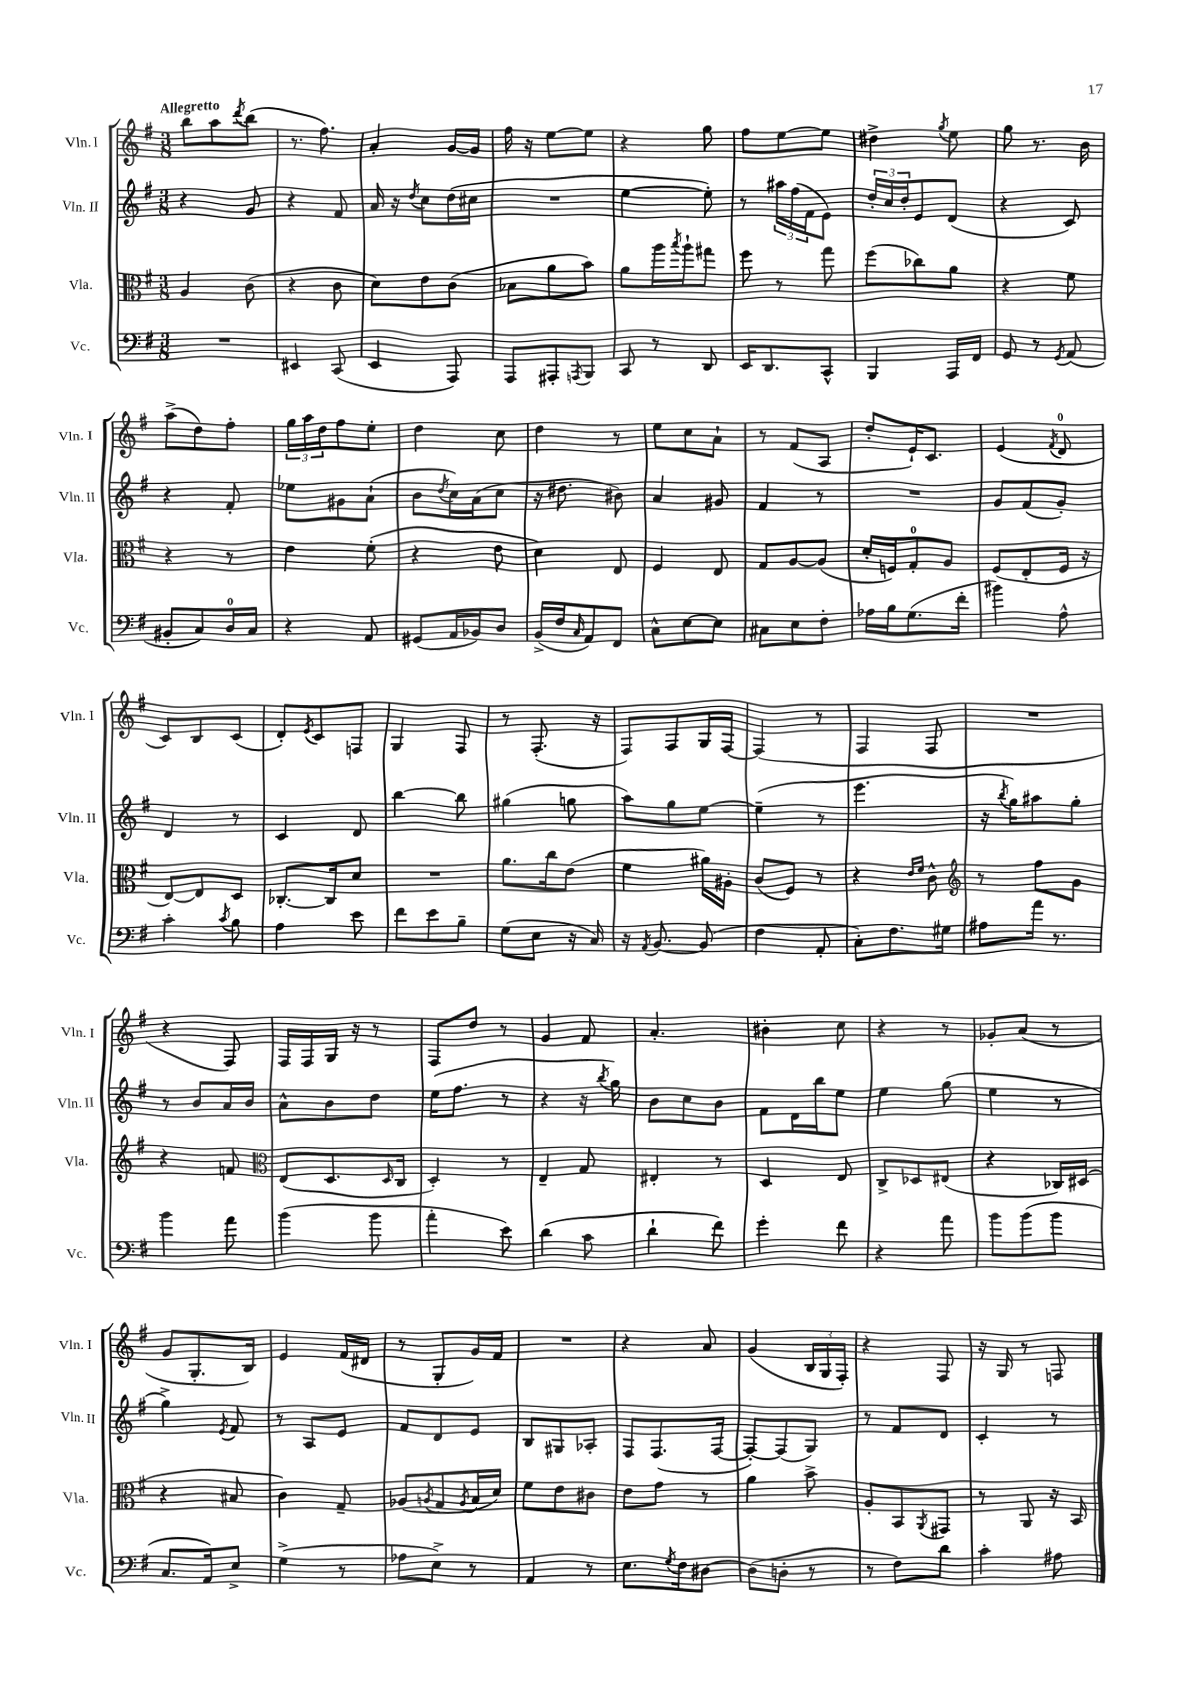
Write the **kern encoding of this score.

**kern	**kern	**kern	**kern
*part4	*part3	*part2	*part1
*staff4	*staff3	*staff2	*staff1
*I"Vc.	*I"Vla.	*I"Vln. II	*I"Vln. I
*I'Vc.	*I'Vla.	*I'Vln. II	*I'Vln. I
*clefF4	*clefC3	*clefG2	*clefG2
*k[f#]	*k[f#]	*k[f#]	*k[f#]
*M3/8	*M3/8	*M3/8	*M3/8
=1	=1	=1	=1
!	!	!	!LO:TX:a:B:t=Allegretto
4.r	4A/	4r	8bb\L
.	.	.	8aa\
.	.	.	8qddd/
.	(8c\	8g/	(8bb\J
=2	=2	=2	=2
4EE#X/	4r	4r	8.r
.	.	.	8.ff#\)
(8CC/	8c\	8f#/	.
=3	=3	=3	=3
4EE/	8d\L)	16a/	4a'/
.	.	16r	.
.	.	8qdd/	.
.	8e\	8cc\L	.
8AAA/)	(8c\J	(16dd\L	[16g/LL
.	.	16cc#X\JJ	16g/JJ]
=4	=4	=4	=4
8AAA/L	8B-X\L	4.r	16ff#\
.	.	.	16r
8AAA#X'/	8a\	.	[8ee\L
8qAAAn/	.	.	.
8BBB/J	8b\J)	.	8ee\J]
=5	=5	=5	=5
8CC/	8a\L	[4ee\	4r
8r	16aa\L	.	.
.	8qbb/	.	.
.	16aa`\J	.	.
8DD/	8gg#X\J	8ee'\])	8gg\
=6	=6	=6	=6
16EE/KL	8ff#\	8r	8ff#\L
8.DD/	.	.	.
.	8r	24aa#X\LL	[8ee\
.	.	(24ff#\	.
.	.	24f#\J	.
8CC^^/J	8gg\	8e\J)	8ee\J]
=7	=7	=7	=7
4BBB/	(8ff#\L	24dd'/LL	4dd#X^\
.	.	24cc/	.
.	.	24dd'/J	.
.	8cc-X\)	8e/	.
.	.	.	8qgg/
16AAA/LL	8a\J	(8d/J	8ee\
16FF#/JJ	.	.	.
=8	=8	=8	=8
8GG/	4r	4r	8gg\
8r	.	.	8.r
8qGG/	.	.	.
(8AA/	8f#\	8c/)	.
.	.	.	16b\
!!LO:LB:g=z
=9	=9	=9	=9
8BB#X'/L	4r	4r	(8aa^\L
8C/)	.	.	8dd\)
16D/L	8r	8f#'/	8ff#'\J
16C/JJ	.	.	.
=10	=10	=10	=10
4r	4e\	8ee-X\L	24gg\LL
.	.	.	24aa\
.	.	.	24dd\J
.	.	8g#X\	8ff#\
8AA/	(8f#'\	(8a`\J	8ee'\J
=11	=11	=11	=11
(8GG#X/L	4r	8b\L	4dd\
.	.	8qdd/	.
16AA/L	.	16cc\L)	.
16BB-X/J)	.	(16a\J	.
8D/J	8e\	8cc\J	8cc\
=12	=12	=12	=12
(16BB^/LL	4d\)	16r	4dd\
16F#/J	.	8.dd#X\	.
16qqC/	.	.	.
8AA/)	.	.	.
8FF#/J	8E/	8b#X\)	8r
=13	=13	=13	=13
8C^^\L	4F#/	4a/	8ee\L
[8E\	.	.	8cc\
8E\J]	8E/	8g#X/	8a`\J
=14	=14	=14	=14
8C#X\L	8G/L	4f#/	8r
8E\	[8A/	.	(8f#/L
8F#'\J	(8A/J]	8r	8A/J
=15	=15	=15	=15
16A-X\LL	16d'/LL	4.r	8dd'/L
16B\J	16Fn/J)	.	.
(8.G\	8G'/	.	16e`/K)
.	.	.	8.c/J
.	8A/J	.	.
16f#'\Jk	.	.	.
=16	=16	=16	=16
4b#X\)	(8F#/L	8g/L	(4e/
.	8E'/	(8f#/	.
.	.	.	8qf#/
8A^^\	16F#/Jk	8g'/J)	8d/
.	16r	.	.
!!LO:LB:g=z
=17	=17	=17	=17
4c'\	[8E/L)	4d/	8c/L)
.	8E/]	.	8B/
8qc/	.	.	.
8B\	8D/J	8r	(8c/J
=18	=18	=18	=18
4A\	[8.C-X'/L	4c/	8d'/L)
.	.	.	8qe/
.	.	.	8c/
.	16C-/k]	.	.
8e\	8d/J	8d/	8Fn/J
=19	=19	=19	=19
8f#\L	4.r	[4bb\	4G/
8e\	.	.	.
8B~\J	.	8bb\]	8F#/
=20	=20	=20	=20
(8G\L	8.a\L	(4gg#X\	8r
8E\J	.	.	(8.F#'/
.	16cc\k	.	.
16r	(8e\J	8ggn\	.
16C/)	.	.	16r
=21	=21	=21	=21
16r	4f#\	8aa\L)	8F#/L)
8qAA/	.	.	.
[8.BB/	.	.	.
.	.	8gg\	8F#/
(8BB/]	16a#X\LL)	[8ee\J	16G/L
.	16A#X'\JJ	.	[16F#/JJ
=22	=22	=22	=22
4F#\	(8c/L	(4ee~\]	(4F#/]
.	8F#/J)	.	.
8AA'/	8r	8r	8r
=23	=23	=23	=23
8C'\L)	4r	4.eee\	4F#/
8.F#\	.	.	.
.	16qqe/LL	.	.
.	16qqf#/JJ	.	.
.	8c^^\	.	8F#/
16G#X\Jk	.	.	.
=24	=24	=24	=24
*	*clefG2	*	*
8A#X\L	8r	16r	4.r
.	.	8qbb/	.
.	.	16gg\KL)	.
16a\Jk	8ff#\L	8aa#X\	.
8.r	.	.	.
.	8g\J	8gg'\J	.
!!LO:LB:g=z
=25	=25	=25	=25
4b\	4r	8r	4r
.	.	8b/L	.
8a\	8fn/	16a/L	8F#/)
.	.	16b/JJ	.
=26	=26	=26	=26
*	*clefC3	*	*
(4b\	(8E/L	8a^^\L	16F#/LL
.	.	.	16F#/
.	8.D/	8b\	16G/JJ
.	.	.	16r
8b\	.	8dd\J	8r
.	16qqD/	.	.
.	16C/Jk	.	.
=27	=27	=27	=27
4a'\	4D'/)	(16ee\KL	8F#/L
.	.	8.ff#\J	.
.	.	.	8dd/J
8e\)	8r	8r	8r
=28	=28	=28	=28
(4d\	4E~/	4r	4g/
8c\	8G/	16r	8f#/
.	.	8qbb/	.
.	.	16gg\)	.
=29	=29	=29	=29
4d`\	4E#X'/	8b\L	4.a'/
.	.	8cc\	.
8f#\)	8r	8b\J	.
=30	=30	=30	=30
4g'\	4D/	8f#\L	4b#X'\
.	.	16d\L	.
.	.	16bb\J	.
8f#\	8E/	8ee\J	8cc\
=31	=31	=31	=31
4r	8C^/L	4ee\	4r
.	8D-X/	.	.
8a\	(8E#X/J	(8gg\	8r
=32	=32	=32	=32
8b\L	4r	4ee\	8g-X'/L
(8b\	.	.	(8a/J
8b\J	16C-X/LL)	8r	8r
.	(16D#X/JJ	.	.
!!LO:LB:g=z
=33	=33	=33	=33
8.C/L	4r	4gg^\)	8g/L
.	.	.	8.G'/
16AA/k)	.	.	.
.	.	8qe/	.
8E^/J	8B#X/	8f#/	.
.	.	.	16B/Jk)
=34	=34	=34	=34
(4G^\	4c\)	8r	4e/
.	.	8A/L	.
8r	8G~/	8e/J	(16f#/LL
.	.	.	16d#X/JJ
=35	=35	=35	=35
8A-X\L	(8A-X/L	8f#/L	8r
.	8qAn/	.	.
8E^\J)	8G/	8d/	8G'/L
.	8qA/	.	.
8r	16B/L	8e/J	16g/L)
.	16d/JJ)	.	16f#/JJ
=36	=36	=36	=36
4AA/	8f#\L	8B/L	4.r
.	8e\	8G#X/	.
8r	8c#X\J	8A-X'/J	.
=37	=37	=37	=37
8.E\L	8e\L	8F#/L	4r
.	8g\J	(8.F#/	.
8qG/	.	.	.
16F#\k	.	.	.
[8D#X\J	8r	.	8a/
.	.	[16F#/Jk	.
=38	=38	=38	=38
(8D#\L]	4a\	8F#'/L_)	(4g/
8Dn'\J	.	(8F#/]	.
8r	8b^\	8G/J)	24B/LL
.	.	.	24G/
.	.	.	24F#'/JJ)
=39	=39	=39	=39
8r	8A'/L	8r	4r
8F#\L)	8BB/	8f#/L	.
.	8qAA/	.	.
8d\J	8GG#X/J	8d/J	8F#/
=40	=40	=40	=40
4c'\	8r	4c'/	16r
.	.	.	16G/
.	8AA/	.	8r
8A#X\	16r	8r	8Fn/
.	16BB/	.	.
==	==	==	==
*-	*-	*-	*-
